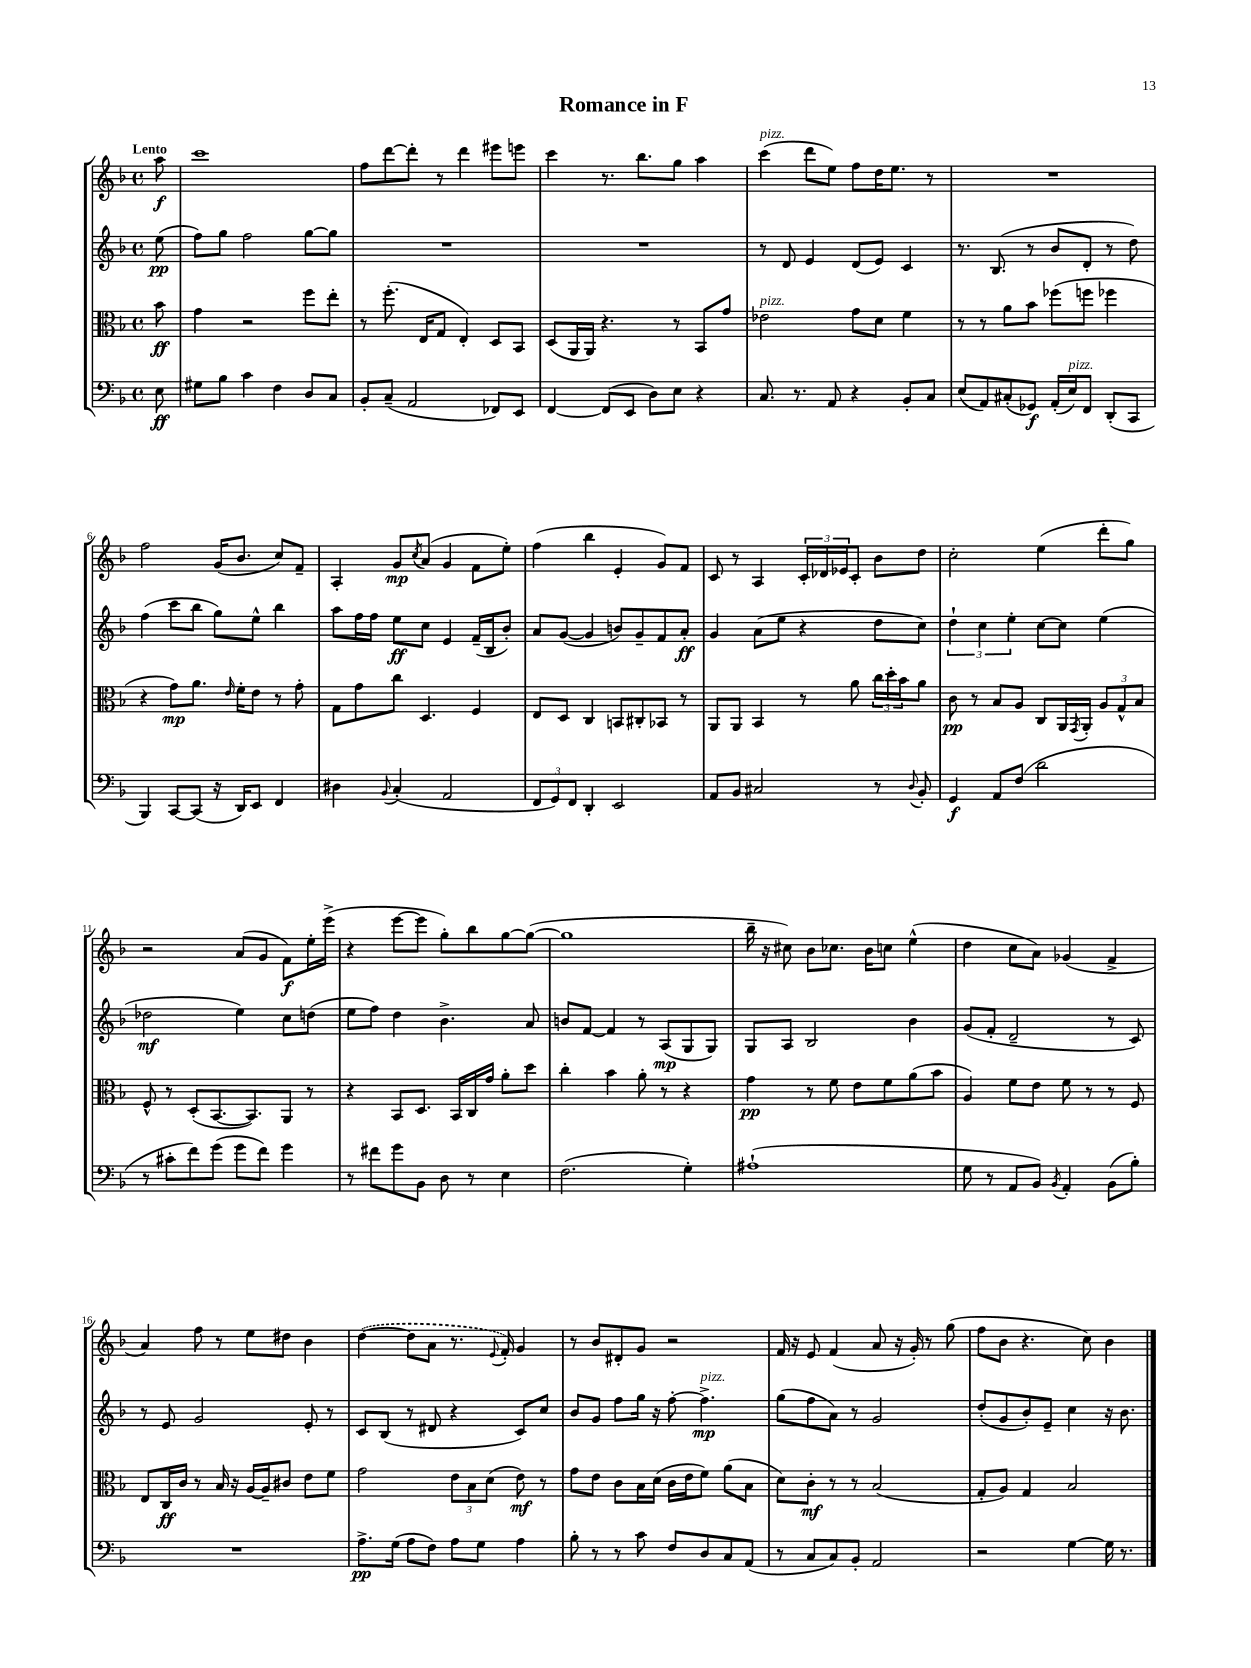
\header { title = "Romance in F" }
<<
\new StaffGroup <<
\new Staff = "s0" {
    \clef treble \key f \major \defaultTimeSignature \time 4/4 \partial 8 \tempo "Lento"
    a''8\f |
    c'''1 |
    f''8 d'''8~ d'''8-. r8 d'''4 eis'''8 e'''8 |
    c'''4 r8. bes''8. g''8 a''4 |
    c'''4^\markup { \italic "pizz." }( d'''8 e''8) f''8 d''16 e''8. r8 |
    R1 |
    f''2 g'16( bes'8. c''8) f'8-- |
    a4-. g'8\mp \acciaccatura { c''8 } a'8( g'4 f'8 e''8-.) |
    f''4( bes''4 e'4-. g'8) f'8 |
    c'8 r8 a4 \tuplet 3/2 { c'16-. des'16 ees'16 } c'8-. bes'8 d''8 |
    c''2-. e''4( d'''8-. g''8) |
    r2 a'8( g'8 f'8\f) e''16-. e'''16->( |
    r4 e'''8~ e'''8 g''8-.) bes''8 g''8~ g''8~( |
    g''1 |
    bes''16-- r16 cis''8) bes'8 ces''8. bes'16 c''8 e''4-^( |
    d''4 c''8 a'8) ges'4( f'4-> |
    a'4) f''8 r8 e''8 dis''8 bes'4 |
    \once \slurDashed d''4~( d''8 a'8 r8. \appoggiatura { e'8 } f'16-.) g'4 |
    r8 bes'8 dis'8-. g'8 r2 |
    f'16 r16 e'8 f'4( a'8 r16 g'16-.) r8 g''8( |
    f''8 bes'8 r4. c''8) bes'4 \bar "|." |
}
\new Staff = "s1" {
    \clef treble \key f \major \defaultTimeSignature \time 4/4 \partial 8
    e''8\pp( |
    f''8) g''8 f''2 g''8~ g''8 |
    R1 |
    R1 |
    r8 d'8 e'4 d'8( e'8) c'4 |
    r8. bes8.( r8 bes'8 d'8-. r8 d''8) |
    f''4( c'''8 bes''8 g''8) e''8-^ bes''4 |
    a''8 f''16 f''16 e''8\ff c''8 e'4 f'16--( bes16 bes'8-.) |
    a'8 g'8~( g'4 b'8) g'8-- f'8 a'8-.\ff |
    g'4 a'8( e''8 r4 d''8 c''8) |
    \tuplet 3/2 { d''4-! c''4 e''4-. } c''8~ c''8 e''4( |
    des''2\mf e''4) c''8 d''8( |
    e''8 f''8) d''4 bes'4.-> a'8 |
    b'8 f'8~ f'4 r8 a8\mp( g8 g8) |
    g8 a8 bes2 bes'4 |
    g'8( f'8-. d'2-- r8 c'8) |
    r8 e'8 g'2 e'8-. r8 |
    c'8 bes8( r8 dis'8 r4 c'8) c''8 |
    bes'8 g'8 f''8 g''16 r16 f''8~-. f''4.->\mp^\markup { \italic "pizz." } |
    g''8( f''8 a'8) r8 g'2 |
    d''8-.( g'8 bes'8-.) e'8-- c''4 r16 bes'8. \bar "|." |
}
\new Staff = "s2" {
    \clef alto \key f \major \defaultTimeSignature \time 4/4 \partial 8
    bes'8\ff |
    g'4 r2 f''8 e''8-. |
    r8 f''8.-.( e16 g8 e4-.) d8 bes,8 |
    d8( a,16 a,16) r4. r8 bes,8 g'8 |
    ees'2^\markup { \italic "pizz." } g'8 d'8 f'4 |
    r8 r8 a'8 bes'8 fes''8( f''8 fes''4 |
    r4 g'8\mp) a'8. \grace { e'16 } f'16-. e'8 r8 g'8-. |
    g8 g'8 c''8 d4. f4 |
    e8 d8 c4 b,8 cis8-. bes,8 r8 |
    a,8 a,8 bes,4 r8 a'8 \tuplet 3/2 { c''16 d''16-. bes'16 } a'8 |
    c'8\pp r8 bes8 a8 c8 a,16 \acciaccatura { g,8 } a,16-. \tuplet 3/2 { a8 g8-^ bes8 } |
    f8-^ r8 d8-.( bes,8.~ bes,8.) a,8 r8 |
    r4 bes,8 d8. bes,16 c16 g'16 a'8-. d''8 |
    c''4-. bes'4 a'8-. r8 r4 |
    g'4\pp r8 f'8 e'8 f'8 a'8( bes'8 |
    a4) f'8 e'8 f'8 r8 r8 f8 |
    e8 c16\ff c'16 r8 bes16 r16 a16~ a16-- cis'8 e'8 f'8 |
    g'2 \tuplet 3/2 { e'8 bes8 d'8( } e'8\mf) r8 |
    g'8 e'8 c'8 bes16 d'16( c'16 e'16 f'8) a'8( bes8 |
    d'8) c'8-.\mf r8 r8 bes2( |
    g8-. a8) g4 bes2 \bar "|." |
}
\new Staff = "s3" {
    \clef bass \key f \major \defaultTimeSignature \time 4/4 \partial 8
    e8\ff |
    gis8 bes8 c'4 f4 d8 c8 |
    bes,8-. c8--( a,2 fes,8) e,8 |
    f,4~ f,8( e,8 d8) e8 r4 |
    c8. r8. a,8 r4 bes,8-. c8 |
    e8( a,8) cis8-.( ges,8\f) a,16-.( e16^\markup { \italic "pizz." }) f,8 d,8-.( c,8 |
    bes,,4) c,8~ c,8( r16 d,16) e,8 f,4 |
    dis4 \appoggiatura { bes,8 } c4-.( a,2 |
    \tuplet 3/2 { f,8 g,8) f,8 } d,4-. e,2 |
    a,8 bes,8 cis2 r8 \appoggiatura { d8 } bes,8-. |
    g,4\f a,8 f8( d'2 |
    r8 cis'8-. f'8) g'8( g'8 f'8) g'4 |
    r8 fis'8 g'8 bes,8 d8 r8 e4 |
    f2.( g4-.) |
    ais1-!( |
    g8 r8 a,8 bes,8) \acciaccatura { bes,8 } a,4-. bes,8( bes8-.) |
    R1 |
    a8.->\pp g16( a8 f8) a8 g8 a4 |
    bes8-. r8 r8 c'8 f8 d8 c8 a,8( |
    r8 c8 c8) bes,8-. a,2 |
    r2 g4~ g16 r8. \bar "|." |
}
>>
>>
